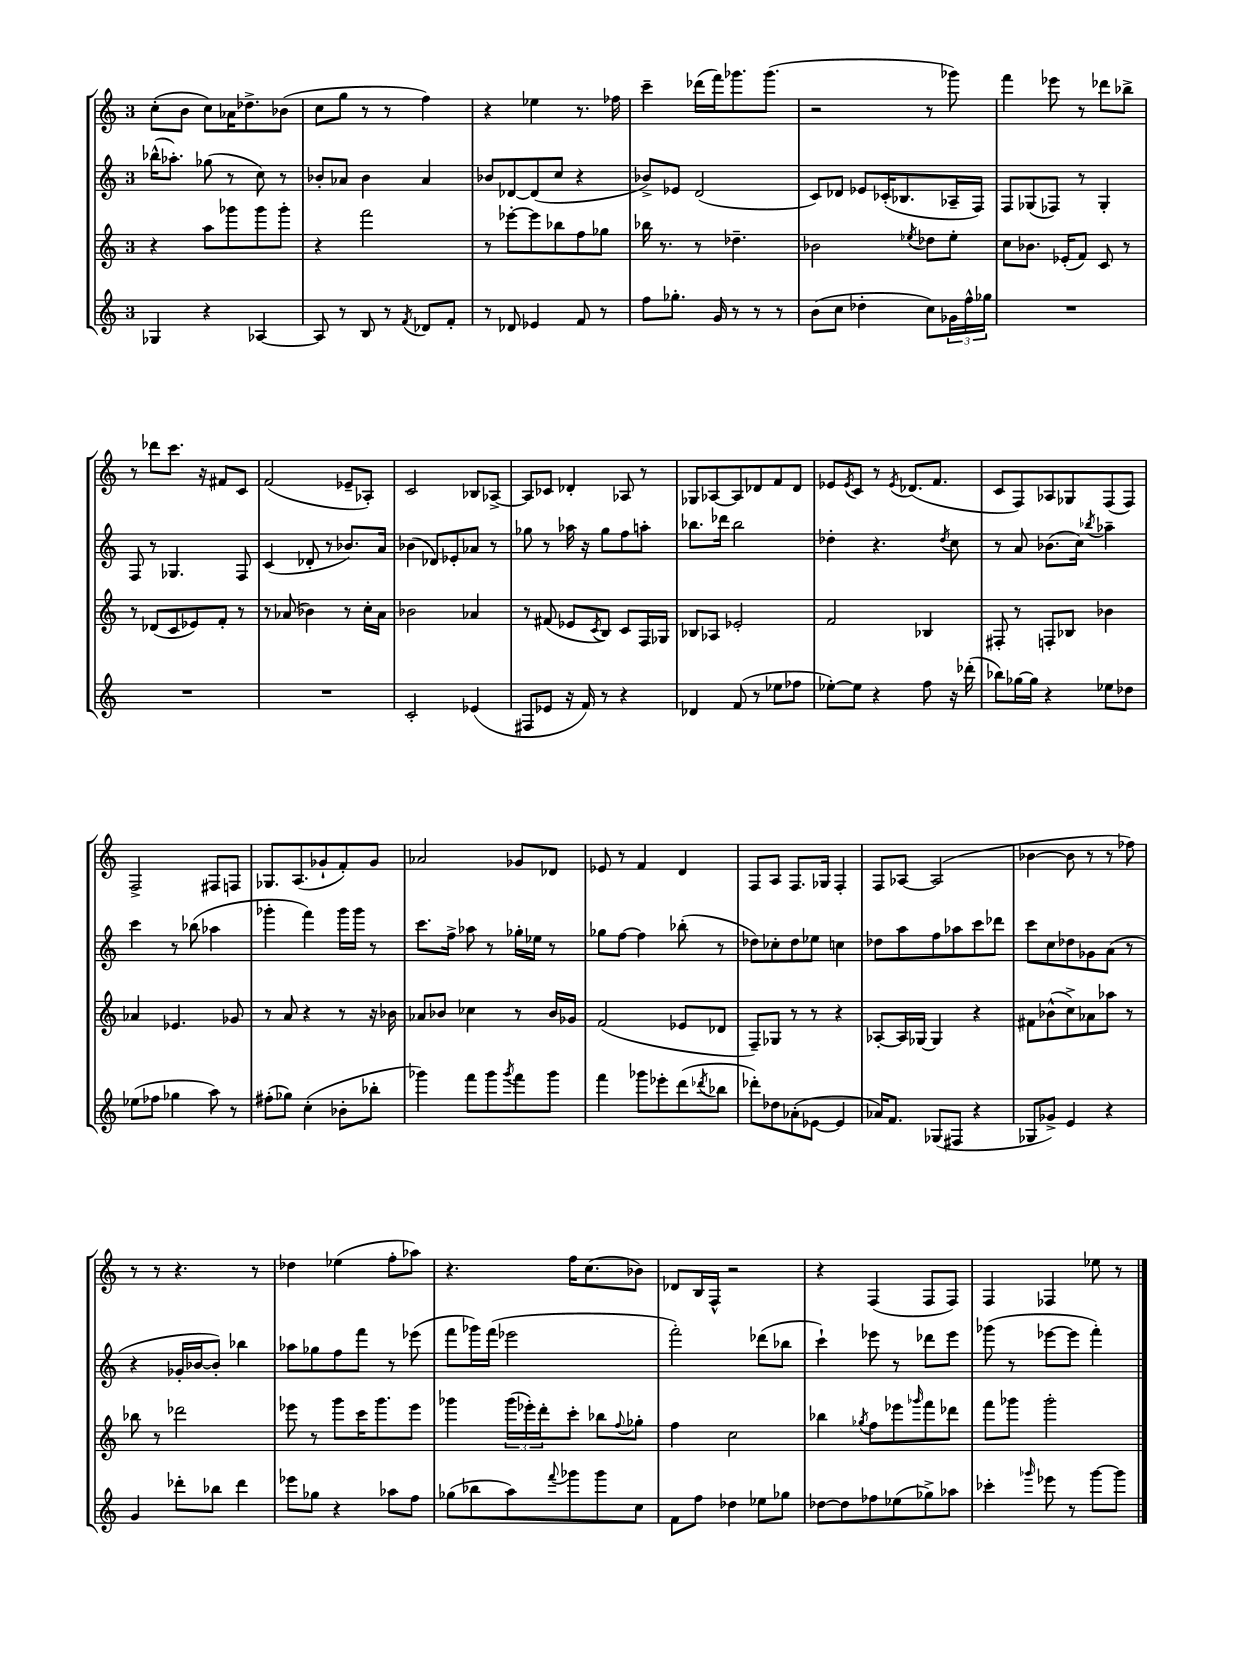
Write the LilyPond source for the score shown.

<<
\new StaffGroup <<
\new Staff = "s0" {
    \clef treble \key c \major \once \override Staff.TimeSignature.style = #'single-digit \time 3/4
    c''8-.( b'8 c''8) aes'16 des''8.-> bes'8( |
    c''8 g''8 r8 r8 f''4) |
    r4 ees''4 r8. fes''16 |
    c'''4-- des'''16( f'''16) ges'''8. ges'''8.( |
    r2 r8 ges'''8) |
    f'''4 ees'''8 r8 des'''8 bes''8-> |
    r8 des'''8 c'''8. r16 fis'8 c'8 |
    f'2( ees'8-- aes8-.) |
    c'2 bes8 aes8~-> |
    aes8 ces'8 des'4-. aes8 r8 |
    ges8 aes8~ aes8 des'8 f'8 des'8 |
    ees'8 \acciaccatura { ees'8 } c'8 r8 \acciaccatura { ees'8 } des'8.( f'8. |
    c'8 f8) aes8 ges8 f8( f8) |
    f2-> fis8 f8 |
    ges8. a8.( ges'8-! f'8-.) ges'8 |
    aes'2 ges'8 des'8 |
    ees'8 r8 f'4 d'4 |
    f8 a8 f8. ges16 f4-. |
    f8 aes8~ aes2( |
    bes'4~ bes'8 r8 r8 fes''8) |
    r8 r8 r4. r8 |
    des''4 ees''4( f''8-. aes''8) |
    r4. f''16 c''8.( bes'8) |
    des'8 b16 f16-^ r2 |
    r4 f4( f8 f8) |
    f4 fes4 ees''8 r8 \bar "|." |
}
\new Staff = "s1" {
    \clef treble \key c \major \once \override Staff.TimeSignature.style = #'single-digit \time 3/4
    bes''16-^( aes''8.-.) ges''8( r8 c''8) r8 |
    bes'8-. aes'8 bes'4 aes'4 |
    bes'8 des'8~ des'8( c''8 r4 |
    bes'8->) ees'8 d'2( |
    c'8) des'8 ees'8 ces'16-.( bes8. aes16-- f16) |
    f8 ges8( fes8) r8 ges4-. |
    f8 r8 ges4. f8 |
    c'4( des'8-. r8 bes'8.) a'16 |
    bes'4( des'8) ees'8-. aes'8 r8 |
    ges''8 r8 aes''16 r16 ges''8 f''8 a''8-. |
    bes''8. des'''16 bes''2 |
    des''4-. r4. \acciaccatura { des''8 } c''8 |
    r8 a'8 bes'8.( c''16) \acciaccatura { bes''8 } aes''4-- |
    c'''4 r8 bes''8( aes''4 |
    ges'''4-. f'''4) ges'''16 ges'''16 r8 |
    c'''8. f''16-> aes''8 r8 ges''16-. ees''16 r8 |
    ges''8 f''8~ f''4 bes''8-.( r8 |
    des''8) ces''8-. des''8 ees''8 c''4 |
    des''8 a''8 f''8 aes''8 c'''8 des'''8 |
    c'''8 c''8 des''8 ges'8 a'8( r8 |
    r4 ges'16-. bes'16~ bes'8-.) bes''4 |
    aes''8 ges''8 f''8 f'''8 r8 ees'''8( |
    f'''8 ges'''16) f'''16( ees'''2 |
    f'''2-.) des'''8( bes''8 |
    c'''4-!) ees'''8 r8 des'''8 ees'''8 |
    ges'''8( r8 ees'''8~ ees'''8 f'''4-.) \bar "|." |
}
\new Staff = "s2" {
    \clef treble \key c \major \once \override Staff.TimeSignature.style = #'single-digit \time 3/4
    r4 a''8 ges'''8 ges'''8 ges'''8-. |
    r4 f'''2 |
    r8 ees'''8~-. ees'''8 bes''8 f''8 ges''8 |
    bes''16 r8. r8 des''4.-- |
    bes'2 \acciaccatura { ees''8 } des''8 ees''8-. |
    c''8 bes'8. ees'16-.( f'8) c'8 r8 |
    r8 des'8( c'8 ees'8) f'8-. r8 |
    r8 aes'8( bes'4) r8 c''16-. aes'16 |
    bes'2 aes'4 |
    r8 fis'8( ees'8 \acciaccatura { c'8 } b8) c'8 f16 ges16 |
    bes8 aes8 ees'2-. |
    f'2 bes4 |
    fis8-. r8 f8-. bes8 bes'4 |
    aes'4 ees'4. ges'8 |
    r8 a'8 r4 r8 r16 bes'16 |
    aes'8 bes'8 ces''4 r8 bes'16 ges'16 |
    f'2( ees'8 des'8 |
    f8--) ges8 r8 r8 r4 |
    aes8~-. aes16 ges16~ ges4 r4 |
    fis'8 bes'8-^( c''8->) aes'8 aes''8 r8 |
    bes''8 r8 des'''2 |
    ees'''8 r8 g'''8 c'''16 g'''8. ees'''8 |
    ges'''4 \tuplet 3/2 { ges'''16( ees'''16-.) d'''16-. } c'''8-. bes''8 \appoggiatura { f''8 } ges''8-. |
    f''4 c''2 |
    bes''4 \acciaccatura { ges''8 } f''8 ees'''8 \grace { ges'''16 } f'''8 des'''8 |
    f'''8 ges'''8 ges'''2-. \bar "|." |
}
\new Staff = "s3" {
    \clef treble \key c \major \once \override Staff.TimeSignature.style = #'single-digit \time 3/4
    ges4 r4 aes4~ |
    aes8 r8 b8 r8 \acciaccatura { f'8 } des'8 f'8-. |
    r8 des'8 ees'4 f'8 r8 |
    f''8 ges''8.-. g'16 r8 r8 r8 |
    b'8( c''8 des''4-. c''8) \tuplet 3/2 { ges'16 f''16-^ ges''16 } |
    R2. |
    R2. |
    R2. |
    c'2-. ees'4( |
    fis8 ees'8 r16 f'16) r8 r4 |
    des'4 f'8( r8 ees''8 fes''8 |
    ees''8~-.) ees''8 r4 f''8 r16 des'''16-.( |
    bes''8) ges''16~ ges''16 r4 ees''8 des''8 |
    ees''8( fes''8 ges''4 a''8) r8 |
    fis''8-.( ges''8) c''4-.( bes'8-. bes''8-. |
    ges'''4) f'''8 ges'''8 \acciaccatura { ges'''8 } f'''8 ges'''8 |
    f'''4 ges'''8 ees'''8-. d'''8( \acciaccatura { des'''8 } bes''8 |
    des'''8-.) des''8 aes'8-.( ees'8~ ees'4 |
    aes'16) f'8. ges8( fis8 r4 |
    ges8 ges'8->) e'4 r4 |
    g'4 des'''8-. bes''8 des'''4 |
    ees'''8 ges''8 r4 aes''8 f''8 |
    ges''8( bes''8 a''8) \appoggiatura { f'''8 } ges'''8 ges'''8 c''8 |
    f'8 f''8 des''4 ees''8 ges''8 |
    des''8~ des''8 fes''8 ees''8( ges''8->) aes''8 |
    ces'''4-. \grace { ges'''16 } ees'''8 r8 ges'''8~ ges'''8 \bar "|." |
}
>>
>>
\layout { \context { \Score \remove "Bar_number_engraver" } }
